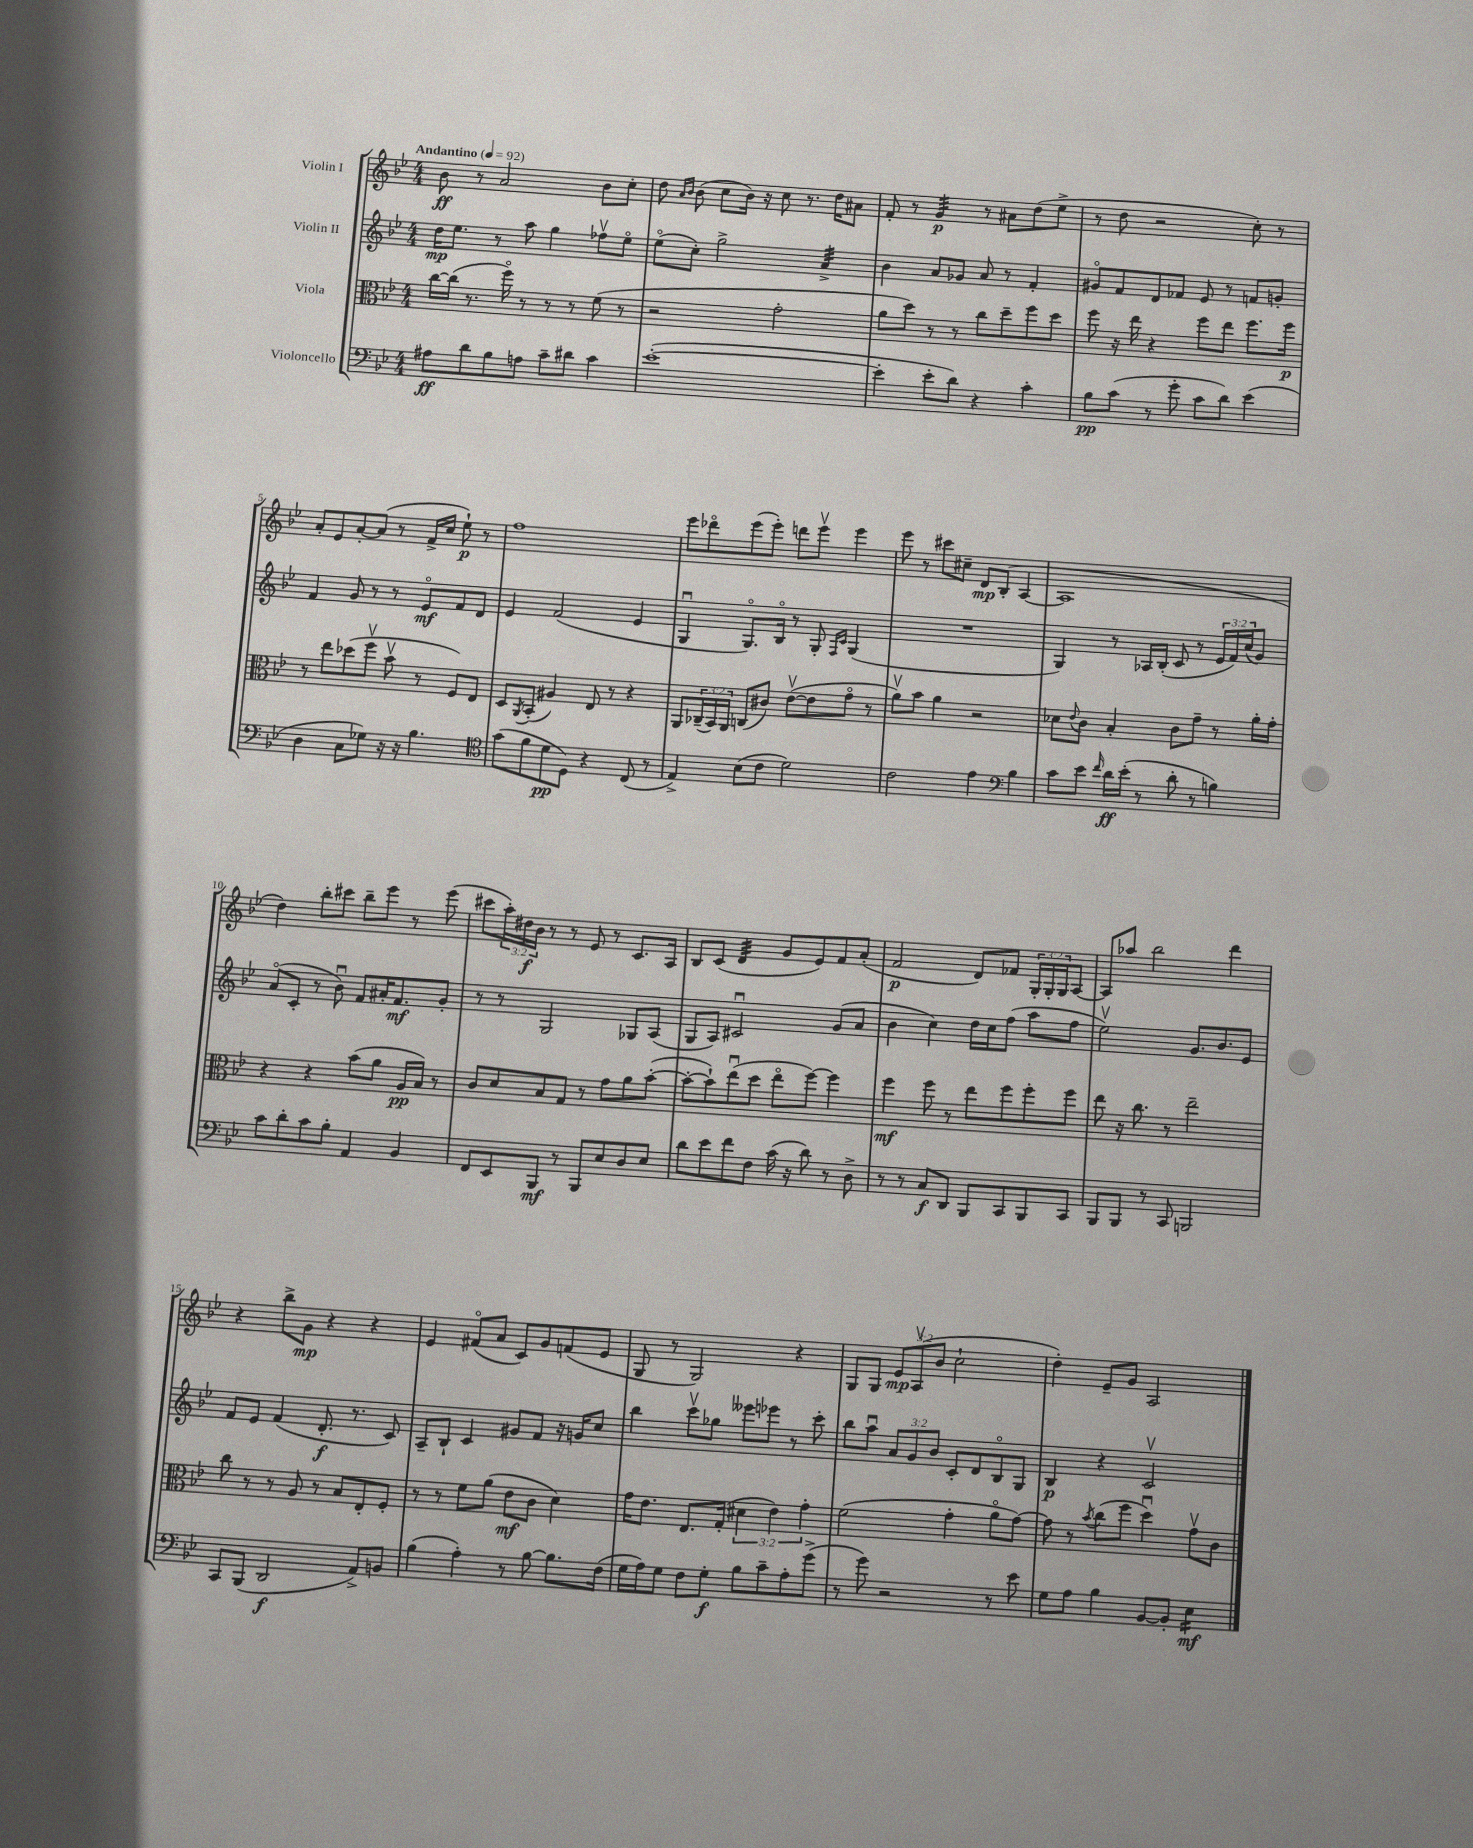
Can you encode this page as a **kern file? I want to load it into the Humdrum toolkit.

**kern	**kern	**kern	**kern
*staff4	*staff3	*staff2	*staff1
*clefF4	*clefC3	*clefG2	*clefG2
*k[b-e-]	*k[b-e-]	*k[b-e-]	*k[b-e-]
*M4/4	*M4/4	*M4/4	*M4/4
*MM92	*MM92	*MM92	*MM92
8A#\L	[16cc\LL	16dd\LK	8b-\
.	(16cc\]JJ	8.ee-\J	.
8d\	8.r	.	8r
8B-\	.	8r	2a/
.	16ffo\)	.	.
8A\J	8r	8aa\	.
8c~\L	8r	4gg\	.
8d#\J	8r	.	.
4c\	(8f\	8ff-v\L	8b-\L
.	8r	8ee-o\J	8cc'\J
=	=	=	=
([1e-'	2r	(8ee-o\L	8dd\
.	.	.	16qqa/LL
.	.	.	16qqb-/JJ
.	.	8cc'\J)	(8b-\
.	.	2gg^\	8cc\L
.	.	.	16b-\Jk)
.	.	.	16r
.	2g'\	.	8cc\
.	.	.	8.r
.	.	4a^/	.
.	.	.	16dd\LK
.	.	.	8a#\J
=	=	=	=
4e-'\]	8a\L	4b-\	8f'/
.	8dd\J)	.	8r
8e-'\L	8r	8a/L	4g/
8d\J)	8r	8g-/J	.
4r	8cc\L	8a/	8r
.	8dd~\	8r	8a#\L
4c'\	8ff\	4f'/	(8dd\
.	8dd\J	.	8ee-^\J
=	=	=	=
8B-\L	8ff\	8g#o/L	8r
(8c\J	16r	8f/	8dd\
.	16ee-\	.	.
8r	4r	8d/	2r
8g'\	.	8f-/J	.
8c\L	8ff\L	8e-/	.
8d\J)	8ee-\J	8r	.
(4e-\	8.ff\L	8f/L	8cc'\)
.	.	8g'/J	8r
.	16ff\Jk	.	.
=	=	=	=
4D\	8r	4f/	8a'/L
.	8ee-\L	.	8e-/
8C\L	(8dd-\	8g/	[8a'/
8G-\J)	8ffv\J	8r	(8a/]J
16r	8b-v\	8r	8r
16r	.	.	.
4.B-\	8r	8e-o/L	16f^/LL
.	.	.	16cc/JJ
.	8F/L)	8f/	8ee-`\)
.	8E-/J	8d/J	8r
=	=	=	=
*clefC4	*	*	*
(8g\L	8D/L	4e-/	1ff
.	8qAA/	.	.
8f\	(8BB-'/J	.	.
8d\	4A#/)	(2f/	.
8D\J)	.	.	.
4r	8E-/	.	.
.	8r	.	.
(8C/	4r	4e-/	.
8r	.	.	.
=	=	=	=
4E-^/)	8AA/L	4Gu/	8eee-\L
.	(24C-~/L	.	8ddd-o\
.	24BB-/)	.	.
.	24AA/JJ	.	.
(8B-\L	(8C/L	8.Go/L)	(8eee-\
8c\J	8c#/J)	.	8eee-'\J)
.	.	16B-o/Jk	.
2d\)	([8e-v\L	8r	8ddd\L
.	8e-\]	8G'/	8eee-v\J
.	.	16qqF/LL	.
.	.	16qqc/JJ	.
.	8go\J	(4G/	4eee-\
.	8r	.	.
=	=	=	=
2c\	8av\L)	1r	8eee-\
.	8b-\J	.	8r
.	4a\	.	8ccc#\L
.	.	.	8cc#~\J
4e-\	2r	.	8d/L
.	.	.	(8B-'/J
*clefF4	*	*	*
4B-\	.	.	[4A/
=	=	=	=
8c\L	8d-\L	4G/)	1A]
.	8qqe-/	.	.
8e-\J	8c\J	.	.
16qqf/	.	.	.
16d\LL	4B-'/	8r	.
(16e-'\JJ	.	.	.
8r	.	16A-/LL	.
.	.	(16B-'/JJ	.
8d'\	8c\L	8c/	.
8r	8g~\J	8r	.
4B\)	8r	24e-/LL	.
.	.	24f/)	.
.	.	(24cc/J	.
.	16a'\LL	8g/J)	.
.	16g'\JJ	.	.
=	=	=	=
8c\L	4r	(8ao/L	4dd\)
8d'\	.	8c'/J	.
8c\	4r	8r	8bb-'\L
8B-'\J	.	8b-u\)	8ccc#\J
4AA/	(8b-\L	8f/L	8bb-~\L
.	8a\J	16a#'/K	8eee-\J
.	.	8.f/	.
4BB-/	16A/LL	.	8r
.	16B-/JJ)	.	.
.	8r	8g'/J	(8eee-\
=	=	=	=
8FF/L	8c/L	8r	8ccc#\L
8EE-/	8d/	8r	24aa'\L)
.	.	.	24dd#\
.	.	.	24b-\JJ
8BBB-/J	8B-/	2G/	8r
8r	8G/J	.	8r
8BBB-/L	8r	.	8e-/
8E-/	8g\L	.	8r
8D/	8a\	8G-/L	8.c/L
8E-/J	([8b-'\J	(8A/J	.
.	.	.	16A/Jk
=	=	=	=
8d\L	8b-'\_L	8G/L	8B-/L
8e-\	8b-`\])	8A/J)	(8c/J
8f\	(8ee-u\	2c#u/	4d/
8F\J	8dd\J	.	.
(16c\	8ee-o\L	.	8g/L
16r	.	.	.
8d\)	[8ff\J)	.	8e-/)
8r	4ff\]	(8g/L	8f/
8D^\	.	8a/J	(8a'/J
=	=	=	=
8r	4ff\	4b-\	2f/
8r	.	.	.
8C/L	8ff\	4cc\)	.
8DD/J	8r	.	.
8BBB-/L	8ee-\L	16dd\LL	8d/L)
.	.	16cc\J	.
8CC/	8ff\	(8ff\J	8f-/J
8BBB-/	8ff'\	8aa\L	24G'/LL
.	.	.	24G'/
.	.	.	24G/J
8CC/J	8ff\J	8ff\J	[8A/J
=	=	=	=
8BBB-/L	8ee-\	2ee-v\)	8A/]L
8BBB-/J	16r	.	8aa-/J
.	8.cc\	.	.
8r	.	.	2bb-\
8CC/	8r	.	.
2BBB/	2ee-~\	8.g/L	.
.	.	8.b-/	.
.	.	.	4ddd\
.	.	8e-/J	.
=	=	=	=
8CC/L	8cc\	8f/L	4r
(8BBB-/J	8r	8e-/J	.
2DD/	8r	(4f/	8bb-^\L
.	8A/	.	8g\J
.	8r	8.d'/	4r
.	8B-/L	.	.
.	.	8.r	.
8AA^/L)	8E-'/	.	4r
8BB/J	8F'/J	8c/)	.
=	=	=	=
(4B-\	8r	8A~/L	4e-/
.	8r	8B-`/J	.
4A'\)	8f\L	4c/	(8f#o/L
.	(8a\J	.	8a/J
8r	8e-\L	8g#/L	8c/L)
[8B-\	8c\J	8f/J	8g/
8.B-\]L	4d\)	16r	(8f/
.	.	16g/LK	.
.	.	8cc/J	8e-/J
(16F\Jk	.	.	.
=	=	=	=
16G\LL	16g\LK	4bb-\	8G/
16A\J)	8.e-\J	.	.
8G\J	.	.	8r
8F\L	8.E-/L	8cccv\L	2G/)
8G'\J	.	8gg-\J	.
.	(16G'/Jk	.	.
8B-\L	6d#\	8eee--\L	.
8c~\	.	8eee-\J	.
.	6e-\)	.	.
8A'\	.	8r	4r
.	6g'\	.	.
(8g^\J	.	8ccc'\	.
=	=	=	=
8r	(2f\	8bb-\L	8G/L
8g\)	.	8aau\J	8G/J
2r	.	12a/L	12e-/L
.	.	12g/	(12Av/
.	.	12b-/J	12b-/J
.	4g'\	8c'/L	2cc`\
.	.	8d/	.
8r	8ao\L	8B-o/	.
8e-\	[8g\J)	8G/J	.
=	=	=	=
8G\L	8g\]	4B-/	4dd'\)
8A\J	8r	.	.
.	8qb-/	.	.
4B-\	(8cc\L	4r	8e-~/L
.	8ff\J	.	8g/J
[8BB-/L	4ddu\)	2cv/	2A/
8BB-'/]J	.	.	.
4E-\	8gv\L	.	.
.	8c\J	.	.
==	==	==	==
*-	*-	*-	*-
